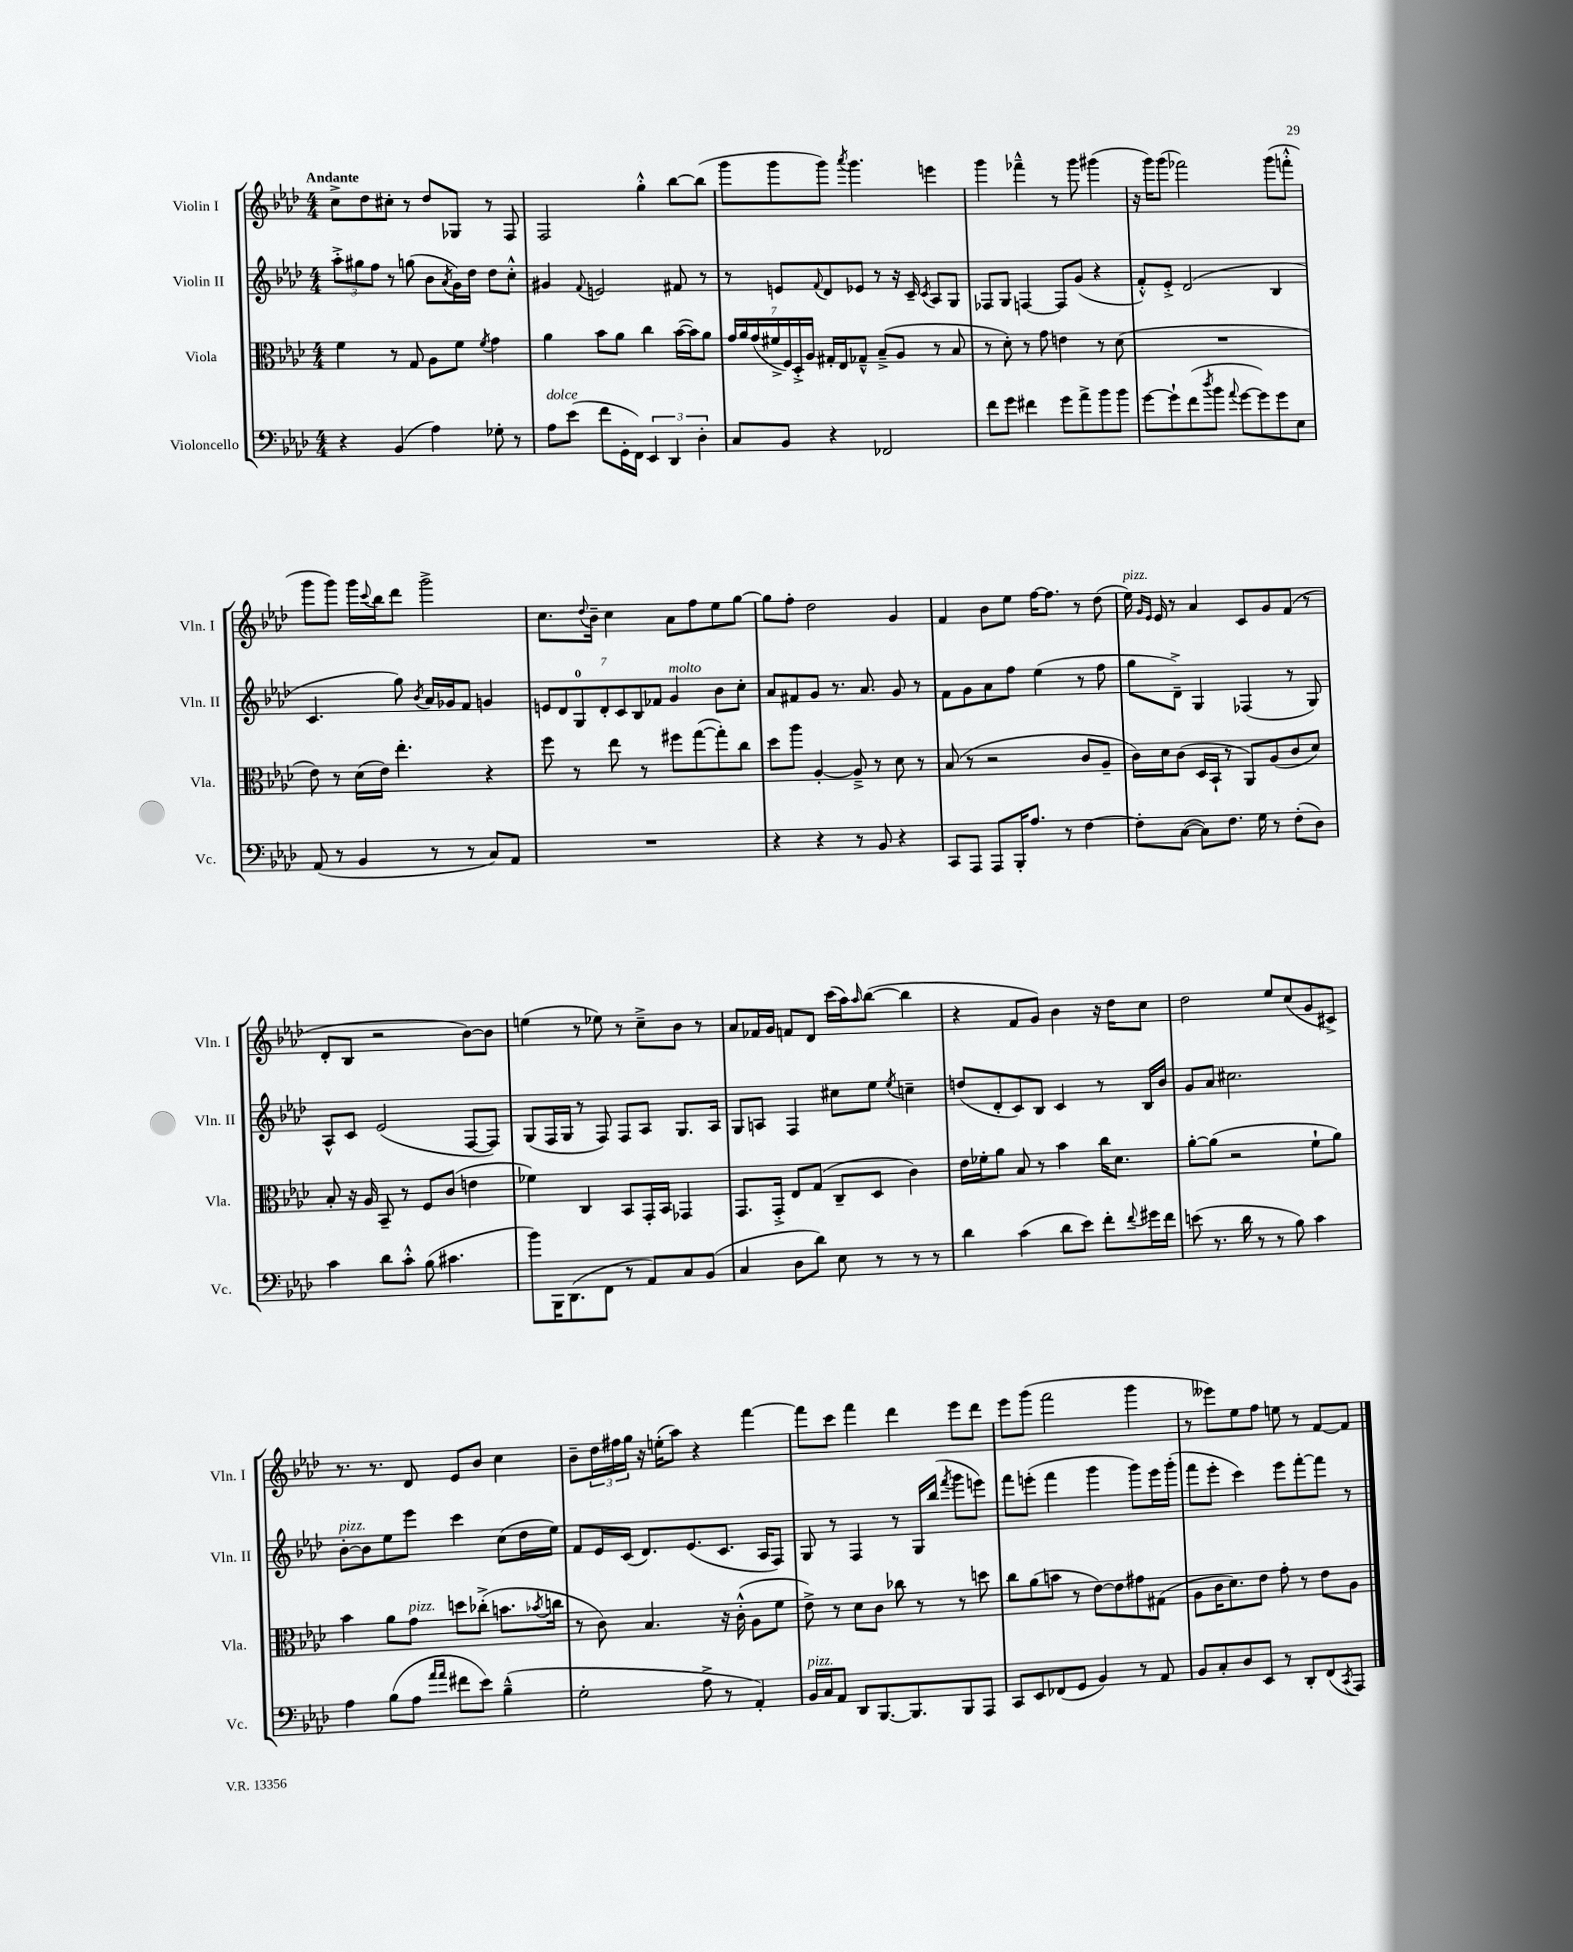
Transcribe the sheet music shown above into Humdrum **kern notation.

**kern	**kern	**kern	**kern
*part4	*part3	*part2	*part1
*staff4	*staff3	*staff2	*staff1
*I"Violoncello	*I"Viola	*I"Violin II	*I"Violin I
*I'Vc.	*I'Vla.	*I'Vln. II	*I'Vln. I
*clefF4	*clefC3	*clefG2	*clefG2
*k[b-e-a-d-]	*k[b-e-a-d-]	*k[b-e-a-d-]	*k[b-e-a-d-]
*M4/4	*M4/4	*M4/4	*M4/4
=1	=1	=1	=1
!	!	!	!LO:TX:a:B:t=Andante
4r	4f\	12aa-'^\L	8cc^\L
.	.	12gg#X\	.
.	.	.	8dd-\
.	.	12ff\J	.
(4BB-/	8r	8r	8cc#X'\J
.	8G/	(8ggn\	8r
4A-\)	8A-\L	8b-\L	8dd-/L
.	.	8qa-/	.
.	8f\J	16g\L)	8G-X/J
.	.	16dd-\JJ	.
.	8qf/	.	.
8G-X'\	4g\	8dd-\L	8r
8r	.	8cc'^^\J	8F/
=2	=2	=2	=2
!LO:TX:a:i:t=dolce	!	!	!
8A-\L	4a-\	4g#X/	2F/
(8e-\J	.	.	.
.	.	8qqf/	.
8f\L	8b-\L	2en/	.
16GG'\L	8a-\J	.	.
16FF\JJ)	.	.	.
6EE-/	4cc\	.	4gg'^^\
6DD-/	.	.	.
.	([16b-\LL	8f#X/	[8bb-\L
.	16b-\J])	.	.
6D-'\	.	.	.
.	8a-\J	8r	(8bb-\J]
=3	=3	=3	=3
8C/L	28g/LL	8r	8ggg\L
.	28a-/	.	.
.	(28g/	.	.
.	28f#X^/	.	.
8BB-/J	.	8en/L	8ggg\
.	28F/)	.	.
.	28D-'^/	.	.
.	28A-/JJ	.	.
.	.	8qqf/	.
4r	16G#X'/LL	8d-/	8ggg\J)
.	16E-/J	.	.
.	.	.	8qaaa-/
.	8G-X~^^/J	8e-X/J	4.ggg\
2FF-X/	(8B-~^/L	8r	.
.	8A-/J	16r	.
.	.	16c~/	.
.	.	8qc/	.
.	8r	8A-/L	4eeen\
.	8B-/	8G/J	.
=4	=4	=4	=4
8f\L	8r	8F-X/L	4ggg\
8g\J	8d-'\)	8G/J	.
4f#X\	8r	[4Fn/	4fff-X~^^\
.	8g\	.	.
8g\L	4en\	8F/L]	8r
8a-^\	.	(8g/J	8ggg\
8b-\	8r	4r	(4ggg#X\
8b-\J	(8d-\	.	.
=5	=5	=5	=5
[8g\L	1r	8f'^^/L)	16r
.	.	.	16ggg\KL)
8g`\]	.	8e-'^/J	(8ggg\J
(8f\	.	(2d-/	2fff-X\)
8qdd-/	.	.	.
8b-\J	.	.	.
8qqa-/	.	.	.
[8g\L	.	.	.
8g\])	.	.	.
8g\	.	4B-/	(8ggg\L
8E-\J	.	.	8fffn'^^\J
!!LO:LB:g=z
=6	=6	=6	=6
(8AA-/	8e-\)	4.c/	8ggg\L
8r	8r	.	8ggg\J)
4BB-/	(16d-\LL	.	16ggg\LL
.	.	.	8qqccc/
.	16e-\JJ)	.	16bb-\J
.	4.ee-'\	8gg\)	8ddd-\J
.	.	8qb-/	.
8r	.	16a-/LL	2ggg^\
.	.	16g-X/J	.
8r	.	8f/J	.
8C/L)	4r	4gn/	.
8AA-/J	.	.	.
=7	=7	=7	=7
1r	8ff\	14en/L	8.cc\L
.	.	14d-/	.
.	8r	.	.
.	.	14G/	.
.	.	.	8qqdd-/
.	.	.	16b-~\Jk
.	.	14d-'/	.
.	8ee-\	.	4cc\
.	.	14c/	.
.	.	14B-/	.
.	8r	.	.
.	.	14f-X/J	.
!	!	!LO:TX:a:i:t=molto	!
.	8ff#X\L	4g/	8a-\L
.	([8gg\	.	8ff\
.	8gg'\])	8b-\L	8ee-\
.	8cc\J	8cc'\J	[8gg\J
=8	=8	=8	=8
4r	8dd-\L	8a-/L	8gg\L]
.	8aa-\J	8f#X/	8ff'\J
4r	[4A-'/	8g/J	2dd-\
.	.	8.r	.
8r	8A-~^/]	.	.
.	.	8.a-/	.
8BB-/	8r	.	.
4r	8d-\	8g/	4g/
.	8r	8r	.
=9	=9	=9	=9
8CC/L	(8B-/	8f\L	4f/
8AAA-/J	8r	8g\	.
8AAA-/L	2r	8a-\	8b-\L
16BBB-'/K	.	8ff\J	8ee-\J
8.A-/J	.	.	.
.	.	(4ee-\	[16ff\KL
.	.	.	8.ff\J]
8r	.	.	.
[4F\	8c/L	8r	8r
.	8A-~/J	8ff\	(8dd-\
=10	=10	=10	=10
!	!	!	!LO:TX:a:i:t=pizz.
8F'\L]	16c\LL)	8gg\L	16ee-\)
.	.	.	16qqg/LL
.	.	.	16qqe-/JJ
.	16d-\J	.	16e-/
([8C\J	(8c\J	8d-~^\J)	8r
8C\L])	16D-/LL	4G/	4a-/
.	16BB-`/JJ	.	.
8.F\J	8r	.	.
.	8AA-/L)	(4F-X/	8c/L
16G\	.	.	.
8r	(8A-/	.	8g/
(8F'\L	8c/	8r	(8f/J
8D-\J)	8d-/J)	8G/)	8r
!!LO:LB:g=z
=11	=11	=11	=11
4c\	8B-'/	8A-^^/L	8d-'/L
.	16r	8c/J	8B-/J
.	16A-/	.	.
8d-\L	8BB-~/	(2e-/	2r
8c'^^\J	8r	.	.
(8B-\	8F/L	.	.
4.c#X\	(8c/J	.	.
.	4en\	[8F/L	[8b-\L)
.	.	8F/J])	8b-\J]
=12	=12	=12	=12
8b-\L)	4f-X\)	(8G/L	(4een\
16BBB-\K	.	16F/L	.
(8.DD-\	.	16G/JJ	.
.	4C/	8r	8r
8FF\J	.	8F/)	8ee-X\)
8r	8BB-/L	8F/L	8r
8AA-/L)	16GG'/L	8A-/J	8cc~^\L
.	16BB-/JJ	.	.
8C/	4GG-X/	8.G/L	8b-\J
(8BB-/J	.	.	8r
.	.	16A-/Jk	.
=13	=13	=13	=13
4C/	8.GG/L	8G/L	8a-/L
.	.	8An/J	16f-X/L
.	16GG'^/Jk	.	16g/JJ
8D-\L	8E-/L	4F/	8fn/L
8d-\J)	(8G/J	.	8d-/J
8E-\	8C~/L	8cc#X\L	(16ccc\LL
.	.	.	16aa-\J)
.	.	.	16qqaa-/
8r	8D-/J	8ee-\J	([8bb-\J
.	.	8qee-/	.
8r	4c\)	4ccn~\	4bb-\]
8r	.	.	.
=14	=14	=14	=14
4d-\	16e-\LL	(8ddn/L	4r
.	16f-X'\J	.	.
.	8a-\J	8d-'/	.
(4c\	8B-/	8c/)	8f/L
.	8r	8B-/J	8g/J)
8d-\L	4b-\	4c/	4b-\
8e-\J)	.	.	.
8f'\L	16cc\KL	8r	16r
.	8.d-\J	.	16dd-\KL
8qqf/	.	.	.
16g#X\L	.	16B-/LL	8cc\J
16f\JJ	.	16b-/JJ	.
=15	=15	=15	=15
(8en\	[8a-'\L	8g/L	2dd-\
8.r	(8a-\J]	8a-/J	.
.	2r	2.cc#X\	.
16d-\	.	.	.
8r	.	.	.
8r	.	.	8ee-/L
8B-\)	.	.	(8cc/
4c\	8f`\L	.	8g/
.	8a-\J)	.	8c#X^/J)
!!LO:LB:g=z
=16	=16	=16	=16
!	!	!LO:TX:a:i:t=pizz.	!
4A-\	4b-\	[8b-'\L	8.r
.	.	8b-\]	.
.	.	.	8.r
(8B-\L	8a-\L	8ee-\	.
!	!LO:TX:a:i:t=pizz.	!	!
8A-\J	8g\J	8eee-\J	8d-/
16qqa-/LL	.	.	.
16qqa-/JJ	.	.	.
8f#X\L	8ddn\L	4ccc\	8e-/L
8e-\J)	(8cc-X'^\J	.	8b-/J
(4B-~^^\	8.bn\L	(8cc\L	4cc\
.	.	16dd-\L	.
.	8qb-X/	.	.
.	16ccn\Jk	16ee-\JJ)	.
=17	=17	=17	=17
2G'\	8r	8f/L	8b-~\L
.	8c\)	16e-/L	24dd-\L
.	.	.	24ff#X\
.	.	(16c/JJ	.
.	.	.	24gg\JJ
.	4.B-/	8.d-/L)	16r
.	.	.	(16een'\KL
.	.	.	8aa-\J)
.	.	(8.e-/	.
8A-^\	.	.	4r
8r	16r	8.c/J	.
.	(16c'^^\	.	.
4AA-'/)	8A-\L	.	[4fff\
.	.	16A-/KL	.
.	8f\J	8F/J)	.
=18	=18	=18	=18
!LO:TX:a:i:t=pizz.	!	!	!
16BB-/LL	8e-^\)	8G/	8fff\L]
16C/J	.	.	.
8AA-/J	8r	8r	8ccc\J
8DD-/L	8d-\L	4F/	4fff\
[8.BBB-/	8c\J	.	.
.	8cc-X\	8r	4ddd-\
8.BBB-/]	.	.	.
.	8r	16G/LL	.
.	.	(16bb-/JJ	.
.	.	8qfff/	.
8BBB-/	8r	8ggg\L	8eee-\L
8AAA-/J	8ddn\	8eeen\J)	8ddd-\J
=19	=19	=19	=19
8CC/L	8cc\L	8fff\L	8eee-\L
8EE-/	(8a-\	(8eeen'\J	(8ggg\J
(8FF-X/	8bn\J	4fff\	2fff\
8GG/J	8r	.	.
4BB-/)	[8e-\L)	4ggg\	.
.	8e-\]	.	.
8r	8g#X\	8ggg\L)	4ggg\
8AA-/	(8G#X\J	16eee\L	.
.	.	(16ggg'\JJ	.
=20	=20	=20	=20
8BB-/L	8A-\L	8fff\L	8r
8C'/	16c\K	8eee-'\J	8eee--X\L)
.	8.d-\)	.	.
8D-/	.	4ccc\)	8ee-\
8EE-/J	8e-\J	.	8ff\J
8r	8g'\	8eee-\L	8een\
8DD-'/L	8r	[8fff'\	8r
(8FF/	8e-\L	8fff\J]	[8f/L
8qCC/	.	.	.
8AAA-/J)	8A-\J	8r	8f/J]
==	==	==	==
*-	*-	*-	*-
